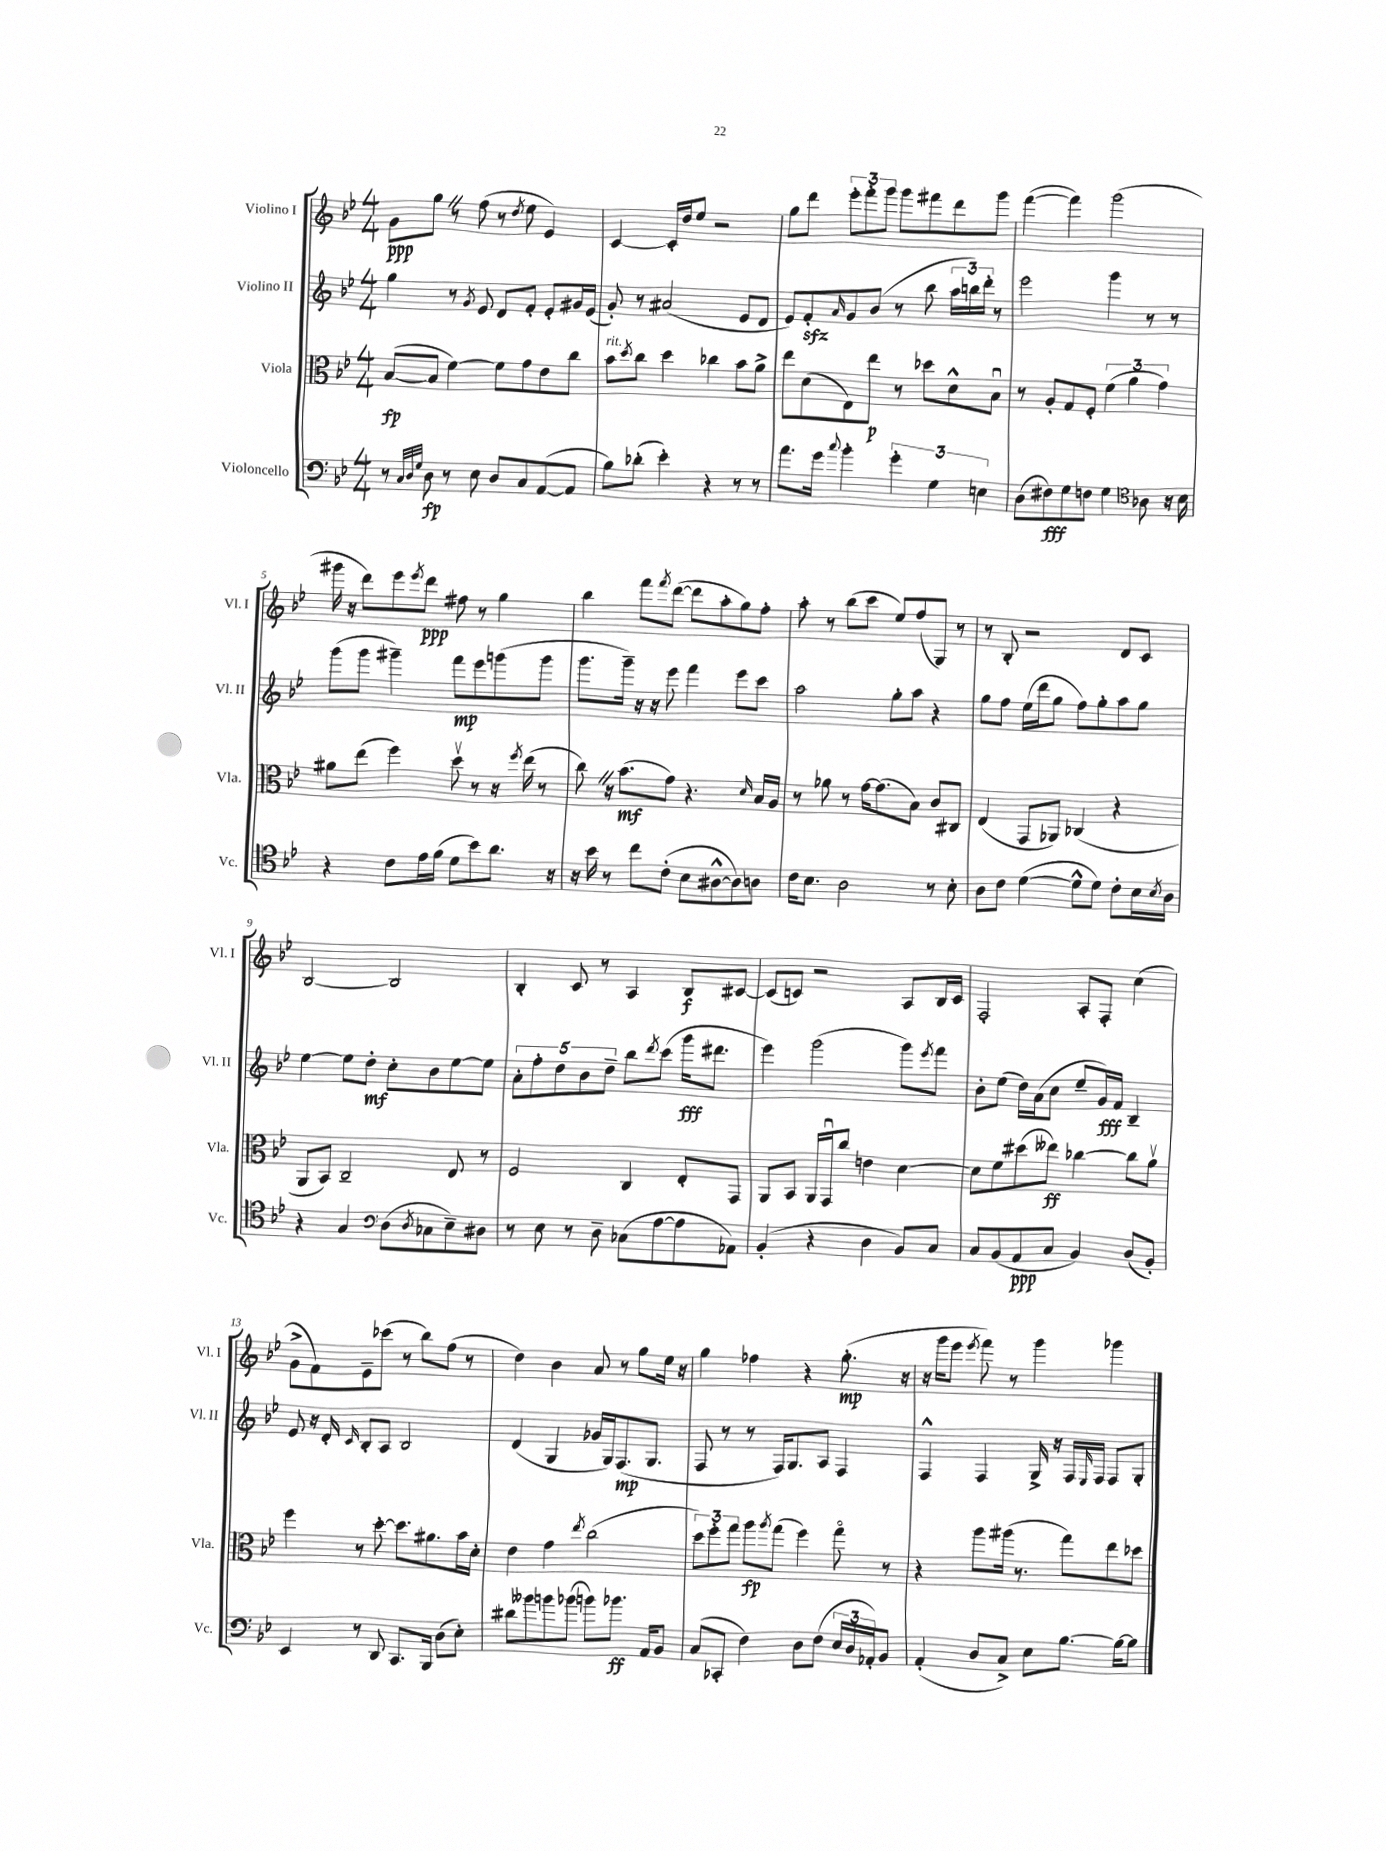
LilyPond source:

<<
\new StaffGroup <<
\new Staff = "s0" \with { instrumentName = "Violino I" shortInstrumentName = "Vl. I" } {
    \clef treble \key bes \major \numericTimeSignature \time 4/4
    g'8\ppp g''8 \once \override BreathingSign.text = \markup { \musicglyph "scripts.caesura.straight" } \breathe r8 f''8( r8 \acciaccatura { d''8 } ees''8 ees'4) |
    c'4~ c'16-. d''16 ees''8 r2 |
    g''8 d'''8 \tuplet 3/2 { ees'''8-. f'''8-. g'''8 } g'''8 fis'''8 d'''8 g'''8 |
    f'''4~( f'''4) g'''2( |
    gis'''16 r16 d'''8) ees'''8 \acciaccatura { ees'''8 } d'''8\ppp fis''8 r8 g''4 |
    bes''4 f'''8 \acciaccatura { f'''8 } d'''8~( d'''8 a''8-. g''8) f''8-. |
    a''8-. r8 bes''8( c'''8 ees''8) f''8( g8) r8 |
    r8 bes8-. r2 d'8 c'8 |
    bes2~ bes2 |
    bes4-. c'8 r8 a4 bes8\f cis'8~ |
    cis'8( c'8) r2 a8 bes16 c'16 |
    f2-. a8-. f8-. c''4( |
    g'8-> f'8) ees'8-- ces'''8( r8 bes''8) f''8( r8 |
    d''4) bes'4 a'8 r8 g''8 ees''16 r16 |
    g''4 fes''4 r4 g''8.-.\mp( r16 |
    r16 g'''16 ees'''8 \acciaccatura { ees'''8 } f'''8) r8 g'''4 ges'''4 \bar "|." |
}
\new Staff = "s1" \with { instrumentName = "Violino II" shortInstrumentName = "Vl. II" } {
    \clef treble \key bes \major \numericTimeSignature \time 4/4
    g''4 r8 \acciaccatura { g'8 } ees'8 d'8 f'8-. ees'8-. gis'16 ees'16( |
    g'8-.) r8 ais'2( ees'8 d'8 |
    ees'8) f'8-.\sfz \grace { a'16 } g'8 bes'8( r8 bes''8 \tuplet 3/2 { a''16 b''16) d'''16-. } r8 |
    ees'''2 g'''4 r8 r8 |
    g'''8( g'''8 gis'''4--) f'''8\mp ees'''8 g'''8( g'''8 |
    g'''8. g'''16--) r16 r16 ees'''8 f'''4 ees'''8 c'''8 |
    a''2 g''8-. a''8 r4 |
    g''8 f''8 ees''16( d'''16 g''8 f''8) g''8-. a''8 g''8 |
    ees''4~ ees''8 d''8-.\mf c''8-. bes'8 ees''8~ ees''8 |
    \tuplet 5/4 { a'8-. f''8-. d''8 bes'8 d''8-- } bes''8 \acciaccatura { d'''8 } c'''8( g'''16\fff dis'''8. |
    ees'''4) g'''2( g'''8) \acciaccatura { ees'''8 } f'''8 |
    bes'8-. ees''8( d''16) a'16( c''8 ees''8-- g'16\fff) f'16 bes4-- |
    ees'8 r16 d'16-. \grace { c'16 } bes8-. a8 bes2 |
    d'4( g4 ges'16 g16) f8.\mp( g8. |
    f8 r8 r8 f16) g8. a8 f4 |
    f4-^ f4 g16-> r16 f16 \grace { ees16 } f16 f8 g8-. \bar "|." |
}
\new Staff = "s2" \with { instrumentName = "Viola" shortInstrumentName = "Vla." } {
    \clef alto \key bes \major \numericTimeSignature \time 4/4
    bes8~\fp( bes8 f'4~) f'8 g'8 ees'8 c''8 |
    bes'8^\markup { \italic "rit." } \acciaccatura { d''8 } c''8 d''4 ces''4 bes'8 a'8-> |
    ees''8 d'8( ees8) ees''8\p r8 des''8 d'8-^ bes8\downbow |
    r8 a8-. g8 f8-. \tuplet 3/2 { f'4( a'4 g'4) } |
    ais'8 ees''8( f''4) d''8\upbow r8 r16 \acciaccatura { f''8 } ees''16( r8 |
    c''8) \once \override BreathingSign.text = \markup { \musicglyph "scripts.caesura.straight" } \breathe r16 bes'8.\mf( g'8) r4. \grace { d'16 } bes16 a16 |
    r8 aes'8 r8 g'16~ g'8.( bes8) c'8 cis8 |
    ees4( g,8 aes,8) ces4( r4 |
    a,8 bes,8) c2-- ees8 r8 |
    f2 c4 ees8-. g,8 |
    a,8 bes,8 a,16 g,16\downbow c''8 e'4 d'4~ |
    d'8 f'8 dis''8( eeses''8\ff) ces''4~ ces''8 a'8\upbow |
    f''4 r8 d''8~-. d''8. ais'8. bes'16 d'16-. |
    ees'4 g'4 \acciaccatura { ees''8 } c''2( |
    \tuplet 3/2 { d''8) f''8-. g''8 } a''8\fp \acciaccatura { a''8 } g''8( f''4) g''8\flageolet r8 |
    r4 a''8 ais''16( r8. g''8) ees''8 des''8 \bar "|." |
}
\new Staff = "s3" \with { instrumentName = "Violoncello" shortInstrumentName = "Vc." } {
    \clef bass \key bes \major \numericTimeSignature \time 4/4
    r8 \grace { c32 d32 g32 } d8\fp r8 ees8 d8 c8 a,8~( a,8 |
    bes8) des'8-.( ees'4-.) r4 r8 r8 |
    a'8. g'16 \appoggiatura { c''8 } bes'4-. \tuplet 3/2 { g'4-. g4 e4 } |
    d8( fis8\fff) g8 f8 g4 \clef tenor aes8 r16 bes16 |
    r4 c'8 ees'16 f'16( d'8 bes'8) a'8. r16 |
    r16 bes'16 r8 c''8 c'8-.( bes8 ais8~-^ ais8) a8 |
    c'16 bes8. a2 r8 bes8-. |
    a8 c'8 d'4~( d'8-^ d'8) c'8-. bes16 \acciaccatura { bes8 } a16 |
    r4 g4 \clef bass d8( \acciaccatura { d8 } ces8 ees8--) dis8 |
    r8 ees8 r8 d8-- ces8( a8~ a8 aes,8) |
    bes,4-.( r4 d4 bes,8) c8 |
    c8 bes,8( a,8\ppp c8 bes,4) d8( bes,8-.) |
    ees,4 r8 d,8 c,8. bes,,16 d8( ees8-.) |
    dis'8 beses'8 b'8 bes'8( b'8) bes'8.\ff a,16 bes,8 |
    c8( ces,8-. f4) d8 f8( \tuplet 3/2 { ees16 d16 aes,16-.) } bes,8 |
    a,4-.( d8 c8->) ees8 bes8.~ bes16~ bes8 \bar "|." |
}
>>
>>
